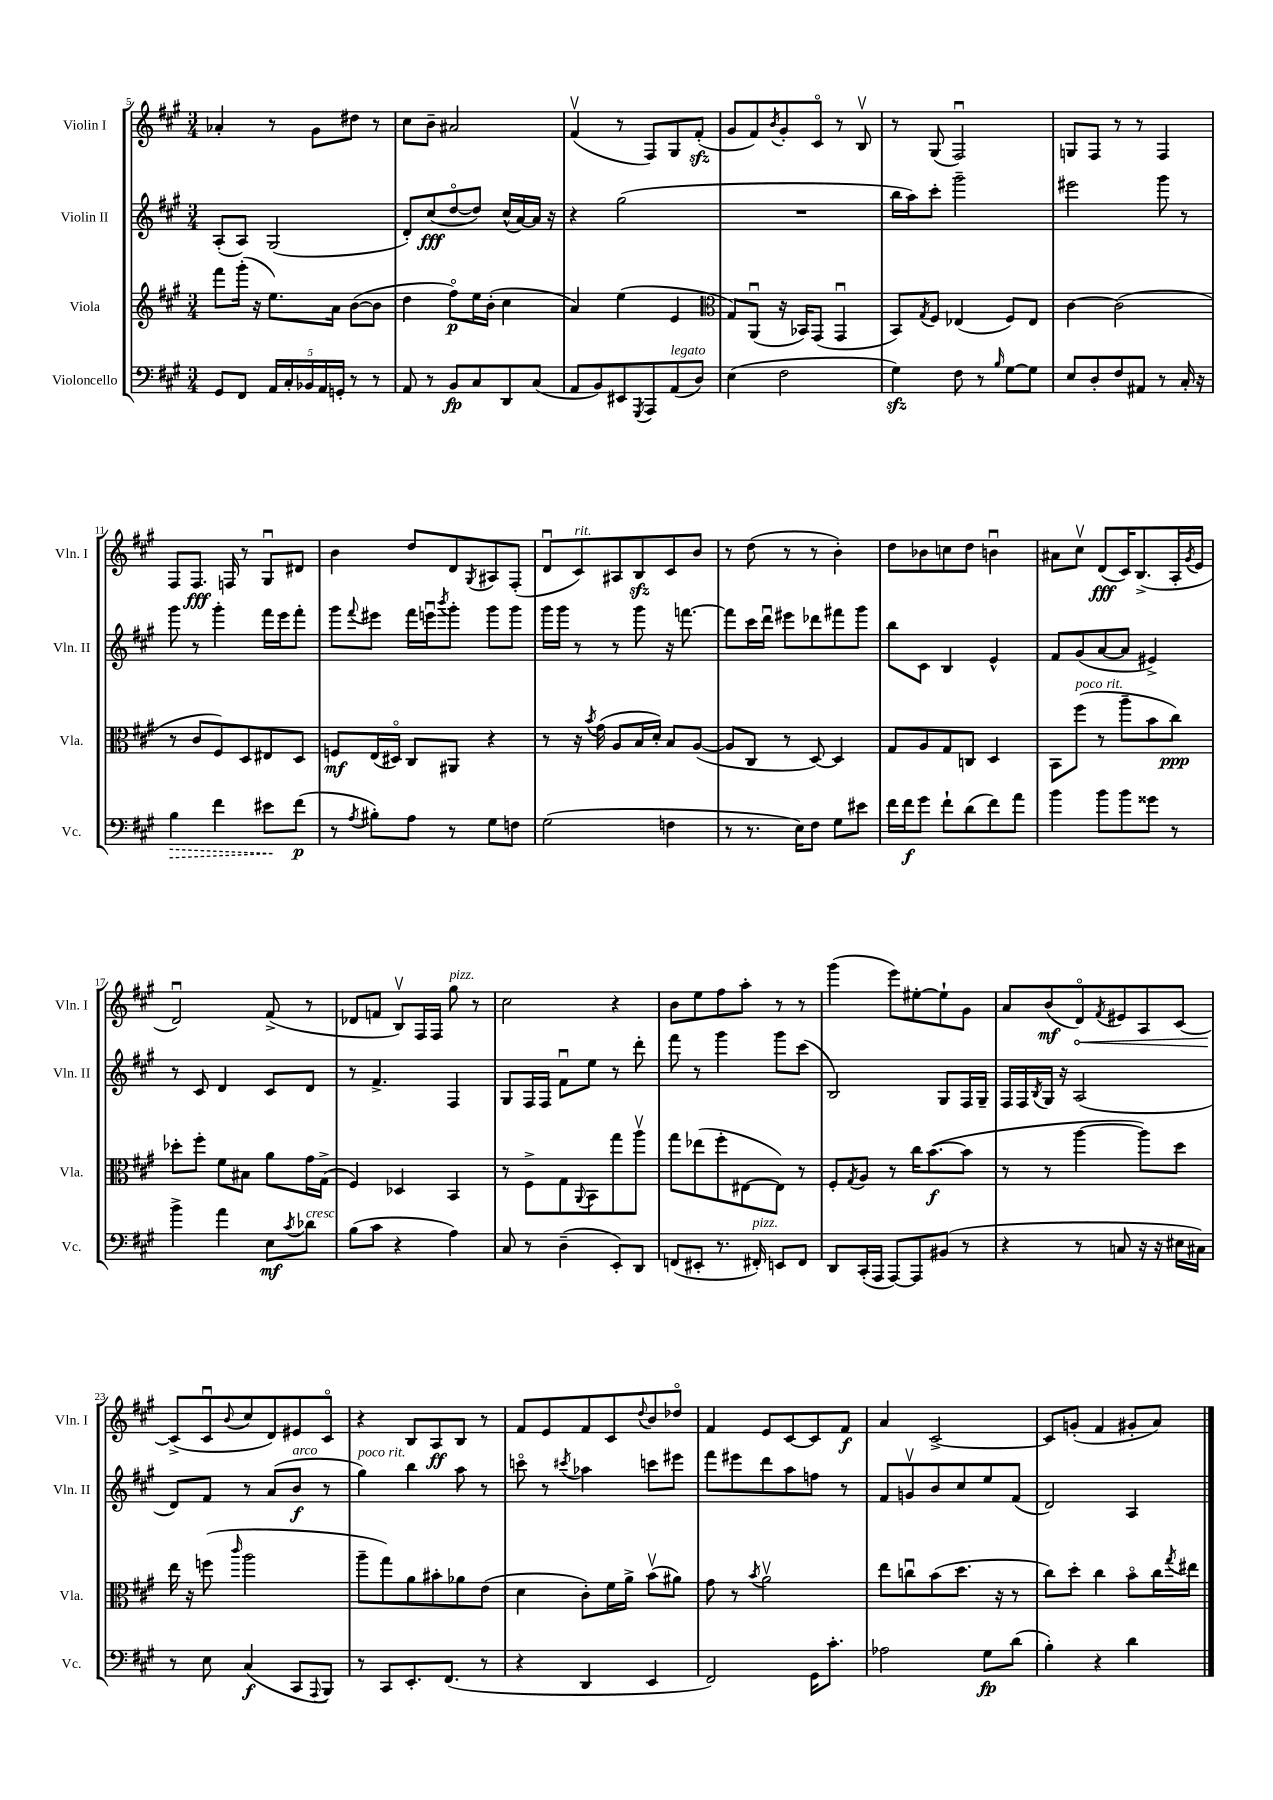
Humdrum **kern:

**kern	**kern	**kern	**kern
*staff4	*staff3	*staff2	*staff1
*clefF4	*clefG2	*clefG2	*clefG2
*k[f#c#g#]	*k[f#c#g#]	*k[f#c#g#]	*k[f#c#g#]
*M3/4	*M3/4	*M3/4	*M3/4
8GG#	8fff#	(8A'	4a-'
8FF#	(16ggg#'	8A)	.
.	16r	.	.
20AA	8.ee)	(2G#	8r
20C#'	.	.	.
20BB-	.	.	.
.	.	.	8g#
20AA	.	.	.
.	16a	.	.
20GG'	.	.	.
8r	([8b	.	8dd#
8r	8b]	.	8r
=	=	=	=
8AA	4dd	8d')	8cc#
8r	.	(8cc#	8b~
8BB	8ff#o)	[8ddo	2a#
8C#	16ee	8dd])	.
.	(16b'	.	.
8DD	4cc#	(16cc#^^	.
.	.	[16a)	.
(8C#	.	16a]	.
.	.	16r	.
=	=	=	=
8AA	4a)	4r	(4f#v
8BB)	.	.	.
8EE#	(4ee	(2gg#	8r
8qGGG#	.	.	.
8AAA	.	.	8F#)
(8AA	4e	.	8G#
8D)	.	.	(8f#'
=	=	=	=
*	*clefC3	*	*
(4E	8G#)	2.r	8g#
.	(8AAu	.	8f#)
.	.	.	8qb
2F#	16r	.	8g#'
.	16BB-)	.	.
.	(8GG#	.	8c#o
.	4GG#u	.	8r
.	.	.	8Bv
=	=	=	=
4G#)	8BB)	16bb	8r
.	.	16aa)	.
.	8qG#	.	.
.	8F#	8ccc#'	(8G#
8F#	(4E-	2ggg#~	2F#u)
8r	.	.	.
16qqB	.	.	.
[8G#	8F#)	.	.
8G#]	8E-	.	.
=	=	=	=
8E	[4c#	2eee#	8G
8D'	.	.	8F#
8F#	(2c#]	.	8r
8AA#	.	.	8r
8r	.	8ggg#	4F#
16C#'	.	8r	.
16r	.	.	.
=	=	=	=
4B	8r	8ggg#	8F#
.	8c#	8r	8.F#
4f#	8F#)	4ggg#'	.
.	.	.	16F
.	8D	.	8r
8e#	8E#	16fff#	8G#u
.	.	16eee	.
(8f#	8D	8fff#'	8d#
=	=	=	=
8r	8F	8ggg#	4b
8qA	.	8qqfff#	.
8B#')	(16E	8eee#	.
.	16D#o)	.	.
8A	8C#	16fff#	8dd
.	.	16eeeu	.
.	.	8qbbb	.
8r	8AA#	8ggg#'	8d
.	.	.	8qG#
8G#	4r	8ggg#	8A#
8F	.	8ggg#	(8F#'
=	=	=	=
(2G#	8r	16ggg#	8du
.	.	16ggg#	.
.	16r	8r	8c#)
.	8qb	.	.
.	(16g#	.	.
.	8A	8r	8A#
.	16B	8ggg#	8B
.	16d')	.	.
4F	8B	16r	8c#
.	.	[8.fff	.
.	([8A	.	8b
=	=	=	=
8r	8A]	8fff]	8r
8.r	8C#	16ccc#	(8dd
.	.	16dddu	.
.	8r	8eee#	8r
16E)	.	.	.
8F#	[8D)	8ddd-	8r
8G#	4D]	8fff#	4b')
8e#	.	8ggg#	.
=	=	=	=
16f#	8G#	8bb	8dd
16f#	.	.	.
8g#	8A	8c#	8b-
8f#`	8G#	4B	8cc
(8d	8C	.	8dd
8f#)	4D	4e^^	4bu
8a	.	.	.
=	=	=	=
4b	8BB	8f#	8a#
.	(8ff#	(8g#	8cc#v
8b	8r	[8a	(8d
8b	8aa~	8a]	16c#)
.	.	.	(8.B^
8g##	8b	4e#^)	.
8r	8cc#)	.	16A'
.	.	.	8qg#
.	.	.	16e
=	=	=	=
4b^	8dd-'	8r	2du)
.	8ff#'	8c#	.
4a	8f#	4d	.
.	8B#	.	.
8E	8a	8c#	(8f#^
8qc#	.	.	.
8d-	16g#	8d	8r
.	(16G#^	.	.
=	=	=	=
(8B	4F#)	8r	8d-
8c#	.	4.f#^	8f
4r	4D-	.	8Bv)
.	.	.	16F#
.	.	.	16F#
4A)	4BB	4F#	8gg#
.	.	.	8r
=	=	=	=
8C#	8r	8G#	2cc#
8r	8F#^	16F#	.
.	.	16F#	.
(4D~	8G#	8f#u	.
.	8qqAA	.	.
.	8BB	8ee	.
8EE')	8gg#	8r	4r
8DD	8aav	8ddd'	.
=	=	=	=
(8FF	8gg#	8fff#	8b
8EE#'	(8ee-	8r	8ee
8.r	8ff#'	4ggg#	8ff#
.	[8E#	.	8aa'
16FF#')	.	.	.
8EE	8E#])	8ggg#	8r
8FF#	8r	(8ccc#	8r
=	=	=	=
8DD	8F#'	2B)	(4ggg#
.	8qG#	.	.
(16CC#'	8A	.	.
16AAA	.	.	.
[8AAA)	8r	.	8eee)
8AAA]	16cc#	.	[8ee#'
.	([8.b	.	.
(8BB#	.	8G#	8ee#`]
8r	8b]	16F#	8g#
.	.	16G#~	.
=	=	=	=
4r	8r	16F#	8a
.	.	16F#	.
.	.	8qB	.
.	8r	16G#	(8b
.	.	16r	.
8r	[4aa	(2A	8do)
.	.	.	8qf#
8C	.	.	8e#
16r	8aa])	.	8A
16r	.	.	.
16E#	8dd	.	[8c#
16C#)	.	.	.
=	=	=	=
8r	16ee	8d)	(8c#^]
.	16r	.	.
8E	(8ff	8f#	8c#u
.	16qqccc#	.	8qqb
(4C#	2aa	8r	8cc#
.	.	(8a	8d)
8CC#	.	8b	8e#
8qqAAA	.	.	.
8BBB)	.	8r	8c#o
=	=	=	=
8r	8aa~	4gg#)	4r
8CC#	8gg#)	.	.
8.EE'	8a	4bb	8B
.	8b#'	.	8A
(8.FF#	.	.	.
.	8a-	8aa	8B
8r	(8e	8r	8r
=	=	=	=
4r	4d	8ccco	8f#
.	.	8r	8e
.	.	8qccc#	.
4DD	8c#')	4aa-	8f#
.	16f#	.	8c#
.	16a^	.	.
.	.	.	8qqdd
4EE	(8bv	8ccc	8b
.	8a#)	8eee#	8dd-o
=	=	=	=
2FF#)	8g#	8fff#	4f#
.	8r	8eee#	.
.	8qb	.	.
.	2av	8ddd	8e
.	.	8aa	[8c#
16GG#	.	8ff	8c#]
8.c#'	.	.	.
.	.	8r	8f#
=	=	=	=
2A-	8ee	8f#	4a
.	8ccu	8gv	.
.	(8b	8b	[2c#^
.	8.dd	8cc#	.
8G#	.	8ee	.
.	16r	.	.
(8d	8r	(8f#	.
=	=	=	=
4B')	8cc#)	2d)	8c#]
.	8dd'	.	(8g'
4r	4cc#	.	4f#
4d	8bo	4A	8g#'
.	16cc#	.	8a)
.	8qgg#	.	.
.	16ee#	.	.
==	==	==	==
*-	*-	*-	*-
